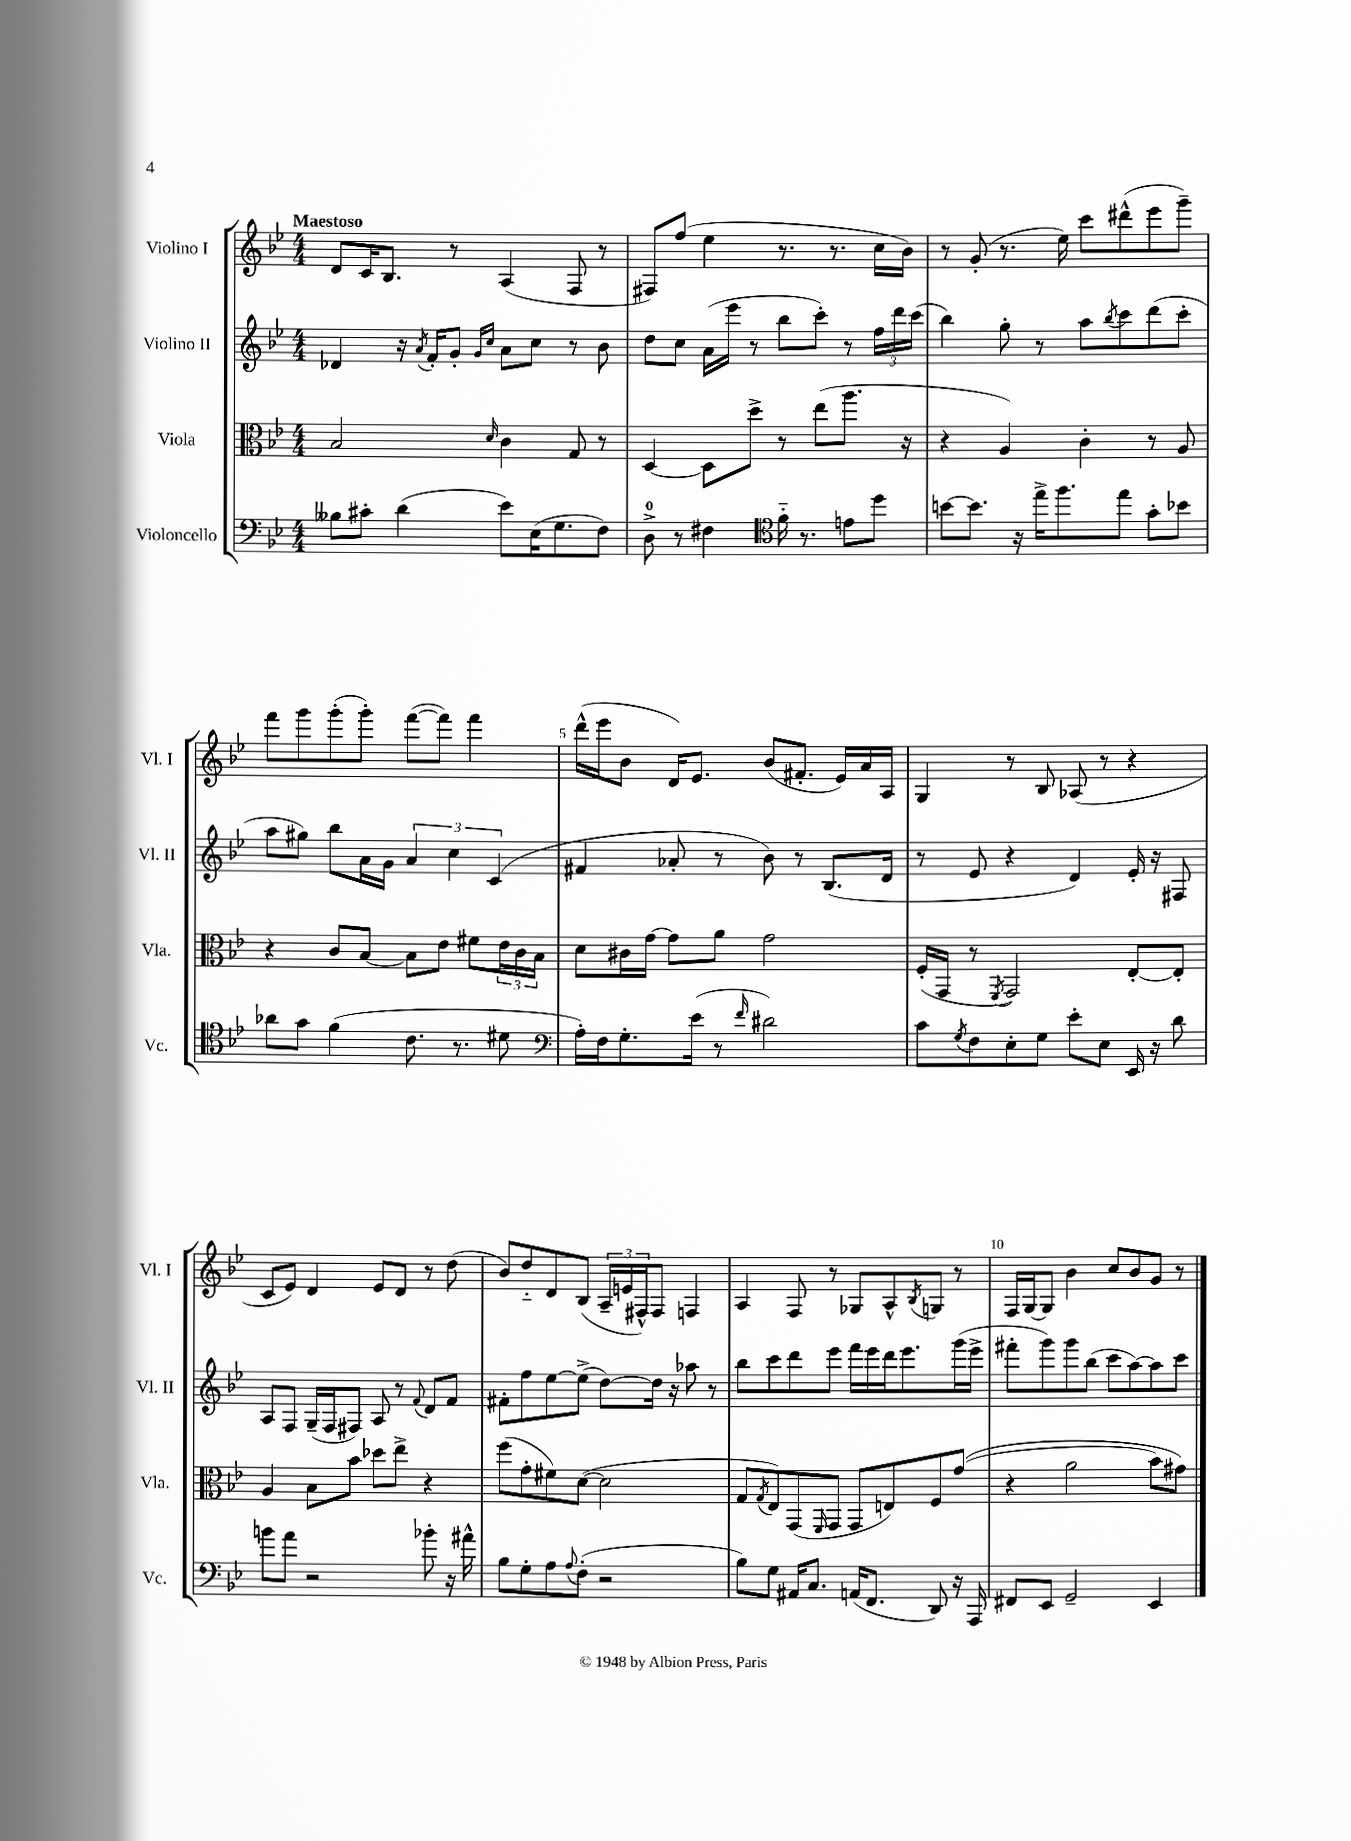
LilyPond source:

<<
\new StaffGroup <<
\new Staff = "s0" \with { instrumentName = "Violino I" shortInstrumentName = "Vl. I" } {
    \clef treble \key bes \major \numericTimeSignature \time 4/4 \tempo "Maestoso"
    d'8 c'16 bes8. r8 a4( f8 r8 |
    fis8) f''8( ees''4 r8. r8. c''16 bes'16) |
    r8 g'8-.( r8. ees''16) c'''8 dis'''8-^( ees'''8 g'''8--) |
    f'''8 g'''8 g'''8-.( g'''8-.) f'''8~( f'''8) f'''4 |
    d'''16-^( ees'''16 bes'8 d'16) ees'8. bes'8( fis'8.-. ees'16) a'16 a16 |
    g4 r8 bes8 aes8( r8 r4 |
    c'8 ees'8) d'4 ees'8 d'8 r8 d''8( |
    bes'8) d''8-_ d'8 bes8( \tuplet 3/2 { a16-- e'16 fis16-^) } fis8 f4 |
    a4 f8 r8 ges8 a8-^ \acciaccatura { bes8 } g8 r8 |
    f16 g16~ g8 bes'4 c''8 bes'8 g'8 r8 \bar "|." |
}
\new Staff = "s1" \with { instrumentName = "Violino II" shortInstrumentName = "Vl. II" } {
    \clef treble \key bes \major \numericTimeSignature \time 4/4
    des'4 r16 \acciaccatura { a'8 } f'16-. g'8-. \grace { g'16 c''16 } a'8 c''8 r8 bes'8 |
    d''8 c''8 a'16( ees'''16 r8 bes''8 c'''8-.) r8 \tuplet 3/2 { f''16 d'''16 c'''16( } |
    bes''4) g''8-. r8 a''8 \acciaccatura { bes''8 } c'''8 d'''8( c'''8-. |
    a''8 gis''8) bes''8 a'16 g'16 \tuplet 3/2 { a'4 c''4 c'4( } |
    fis'4 aes'8-. r8 bes'8) r8 bes8.( d'16 |
    r8 ees'8 r4 d'4) ees'16-. r16 fis8 |
    a8 f8 g16--( f16 fis8) a8 r8 \appoggiatura { f'8 } d'8 f'8 |
    fis'8-. f''8 ees''8~ ees''8->( d''8~) d''16 r16 aes''8 r8 |
    bes''8 c'''8 d'''8 ees'''8 f'''16 ees'''16 d'''16 ees'''8. g'''16( ees'''16-> |
    fis'''8-. g'''8) g'''8 bes''8( c'''8 a''8~) a''8 c'''8 \bar "|." |
}
\new Staff = "s2" \with { instrumentName = "Viola" shortInstrumentName = "Vla." } {
    \clef alto \key bes \major \numericTimeSignature \time 4/4
    bes2 \grace { d'16 } c'4 g8 r8 |
    d4~ d8 d''8-> r8 ees''8( a''8. r16 |
    r4 a4) c'4-. r8 a8 |
    r4 c'8 bes8~ bes8 ees'8 fis'8 \tuplet 3/2 { ees'16 c'16 bes16 } |
    d'8 cis'16 g'16~ g'8 a'8 g'2 |
    f16-.( g,16 r8 \acciaccatura { f,8 } g,2) ees8~-. ees8-. |
    a4 bes8 bes'8 des''8 ees''8-> r4 |
    f''8( g'8-. fis'8) d'8~( d'2 |
    g8 \acciaccatura { g8 } ees8) g,8( \grace { f,16 } g,8 g,8 e8) f8 g'8(\( |
    r4 a'2 bes'8) gis'8\) \bar "|." |
}
\new Staff = "s3" \with { instrumentName = "Violoncello" shortInstrumentName = "Vc." } {
    \clef bass \key bes \major \numericTimeSignature \time 4/4
    beses8 cis'8-. d'4( ees'8) ees16( g8. f8) |
    d8-0-> r8 fis4 \clef tenor f'16-_ r8. e'8 d''8 |
    b'8~ b'8. r16 ees''16-> f''8. ees''8 g'8-. bes'8 |
    aes'8 g'8 f'4( c'8. r8. dis'8 |
    \clef bass a16-.) f16 g8.-. ees'16( r8 \grace { f'16 } dis'2) |
    c'8 \acciaccatura { g8 } f8 ees8-. g8 ees'8-. ees8 ees,16 r16 d'8 |
    b'8 a'8 r2 bes'8-. r16 ais'16-^ |
    bes8 g8-. a8 \appoggiatura { a8 } f8-.( r2 |
    bes8) g8 ais,16 c8. a,16( f,8. d,8) r16 a,,16 |
    fis,8 ees,8 g,2-- ees,4 \bar "|." |
}
>>
>>
\layout { \context { \Score \override BarNumber.break-visibility = ##(#f #t #t) barNumberVisibility = #(every-nth-bar-number-visible 5) } }
